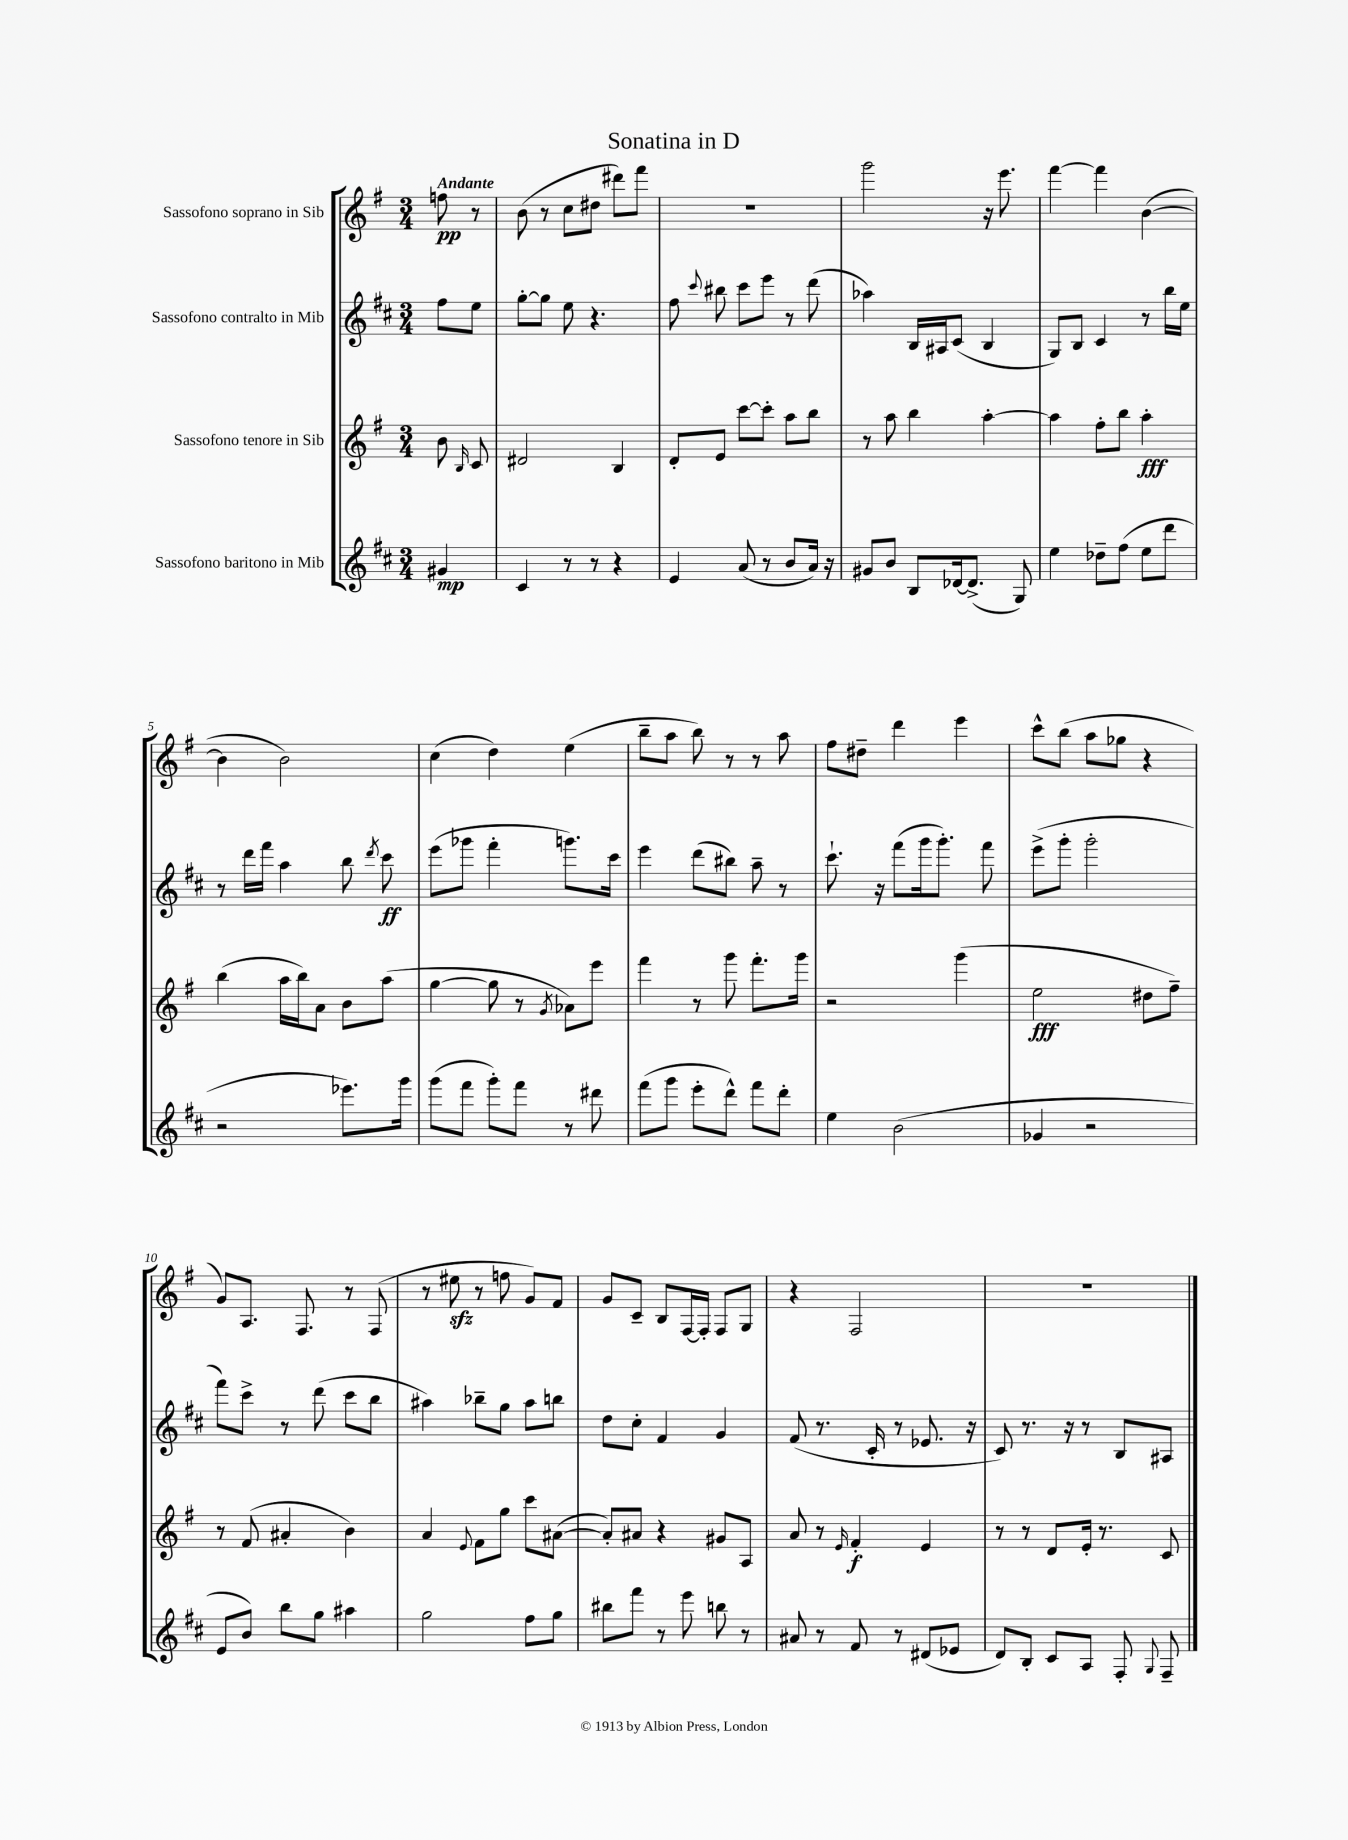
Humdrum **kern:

**kern	**kern	**kern	**kern
*staff4	*staff3	*staff2	*staff1
*clefG2	*clefG2	*clefG2	*clefG2
*k[f#c#]	*k[f#]	*k[f#c#]	*k[f#]
*M3/4	*M3/4	*M3/4	*M3/4
4g#	8b	8ff#	8ff
.	16qqB	.	.
.	8c	8ee	8r
=	=	=	=
4c#	2d#	[8gg'	(8b
.	.	8gg]	8r
8r	.	8ee	8cc
8r	.	4.r	8dd#
4r	4B	.	8ddd#)
.	.	.	8fff#
=	=	=	=
4e	8d'	8ff#	2.r
.	.	8qqccc#	.
.	8e	8bb#	.
(8a	[8ccc	8ccc#	.
8r	8ccc']	8eee	.
8b	8aa	8r	.
16a)	8bb	(8ddd	.
16r	.	.	.
=	=	=	=
8g#	8r	4aa-)	2ggg
8b	8aa	.	.
8B	4bb	16B	.
.	.	16A#	.
[16d-	.	(8c#	.
(8.d-^]	.	.	.
.	[4aa'	4B	16r
.	.	.	8.eee
8G)	.	.	.
=	=	=	=
4ee	4aa]	8G)	[4fff#
.	.	8B	.
8dd-~	8ff#'	4c#	4fff#]
(8ff#	8bb	.	.
8ee	4aa'	8r	([4b
8ddd	.	16bb	.
.	.	16ee	.
=	=	=	=
2r	(4bb	8r	4b]
.	.	16ddd	.
.	.	16fff#	.
.	16aa	4aa	2b)
.	16bb)	.	.
.	8a	.	.
8.eee-)	8b	8bb	.
.	.	8qddd	.
.	(8aa	8ccc#	.
16ggg	.	.	.
=	=	=	=
(8ggg	[4gg	(8eee	(4cc
8fff#	.	8ggg-	.
8ggg')	8gg]	4fff#'	4dd)
8fff#	8r	.	.
.	8qg	.	.
8r	8a-)	8.ggg)	(4ee
8ddd#	8eee	.	.
.	.	16ccc#	.
=	=	=	=
(8fff#	4fff#	4eee	8bb~
8ggg	.	.	8aa
8eee'	8r	(8ddd	8bb)
8ddd^^)	8ggg	8bb#)	8r
8fff#	8.fff#'	8aa~	8r
8ddd'	.	8r	8aa
.	16ggg	.	.
=	=	=	=
4ee	2r	8.ccc#`	8ff#
.	.	.	8dd#~
.	.	16r	.
(2b	.	(8fff#	4ddd
.	.	16ggg	.
.	.	8.ggg')	.
.	(4ggg	.	4eee
.	.	8fff#	.
=	=	=	=
4g-	2ee	(8eee^	8ccc^^
.	.	8ggg'	(8bb
2r	.	2ggg'	8aa
.	.	.	8gg-
.	8dd#	.	4r
.	8ff#~)	.	.
=	=	=	=
8e	8r	8fff#)	8g)
8b)	(8f#	8ccc#^	8.A
8bb	4a#'	8r	.
.	.	.	8.F#
8gg	.	(8ddd	.
4aa#	4b)	8ccc#	8r
.	.	8bb	(8F#
=	=	=	=
2gg	4a	4aa#)	8r
.	.	.	8ee#
.	8qqe	.	.
.	8f#	8bb-~	8r
.	8gg	8gg	8ff
8ff#	8ccc	8aa#	8g)
8gg	([8a#	8bb	8f#
=	=	=	=
8bb#	8a#'])	8dd	8g
8fff#	8a#	8cc#'	8c~
8r	4r	4f#	8B
8eee	.	.	[16F#
.	.	.	16F#']
8bb	8g#	4g	8F#
8r	8A	.	8G
=	=	=	=
8a#	8a	(8f#	4r
8r	8r	8.r	.
.	16qqe	.	.
8f#	4f#'	.	2F#
.	.	16c#'	.
8r	.	8r	.
(8d#	4e	8.e-	.
8e-	.	.	.
.	.	16r	.
=	=	=	=
8d)	8r	8c#)	2.r
8B'	8r	8.r	.
8c#	8d	.	.
.	.	16r	.
8A	16e'	8r	.
.	8.r	.	.
8F#'	.	8B	.
8qqG	.	.	.
8F#~	8c	8A#	.
==	==	==	==
*-	*-	*-	*-
